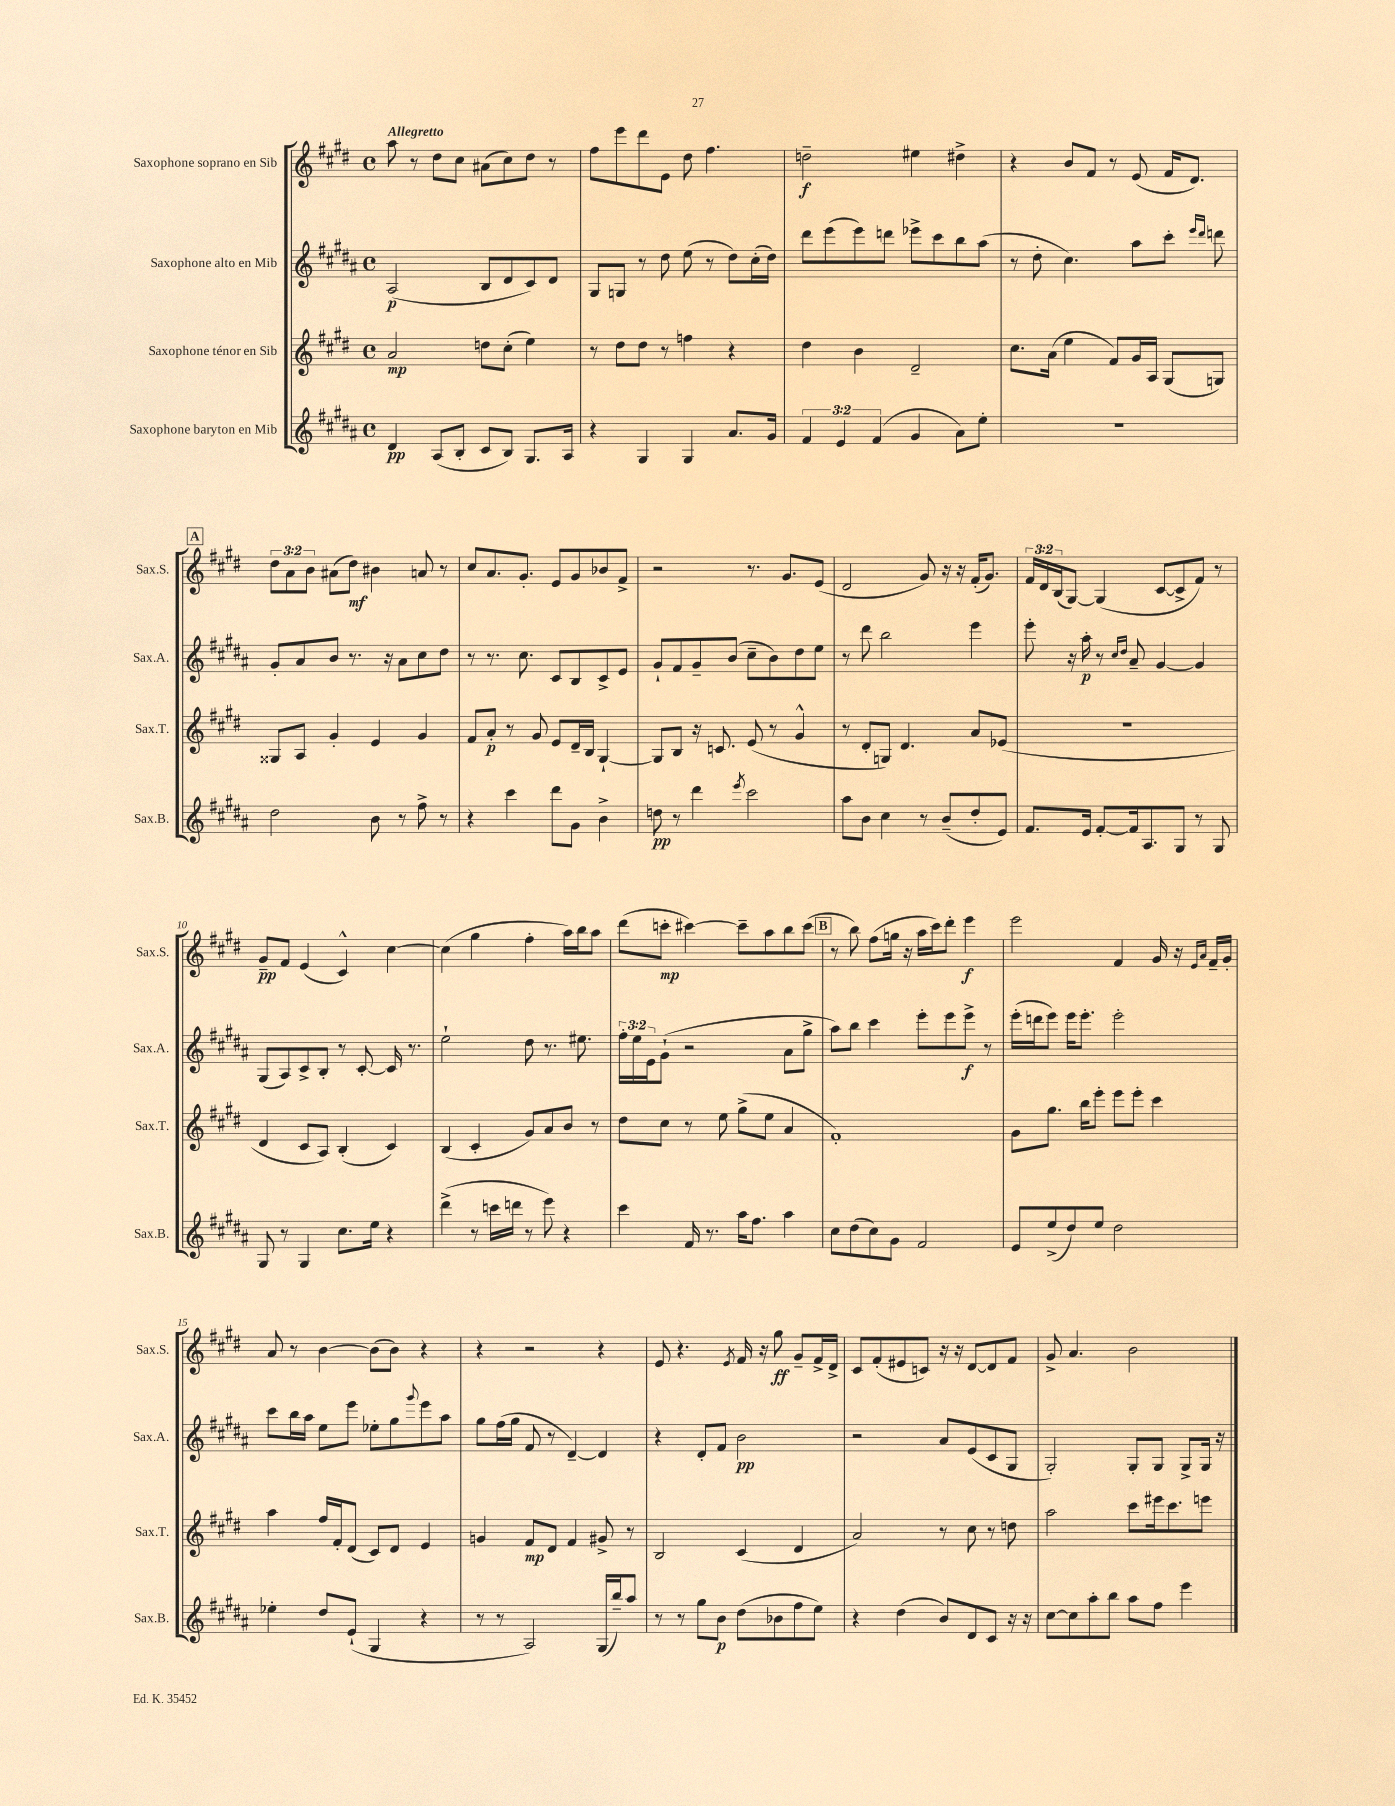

**kern	**dynam	**kern	**dynam	**kern	**dynam	**kern	**dynam
*part4	*part4	*part3	*part3	*part2	*part2	*part1	*part1
*staff4	*staff4	*staff3	*staff3	*staff2	*staff2	*staff1	*staff1
*I"Saxophone baryton en Mib	*	*I"Saxophone ténor en Sib	*	*I"Saxophone alto en Mib	*	*I"Saxophone soprano en Sib	*
*I'Sax.B.	*	*I'Sax.T.	*	*I'Sax.A.	*	*I'Sax.S.	*
*clefG2	*	*clefG2	*	*clefG2	*	*clefG2	*
*k[f#c#g#d#a#]	*	*k[f#c#g#d#]	*	*k[f#c#g#d#a#]	*	*k[f#c#g#d#]	*
*M4/4	*	*M4/4	*	*M4/4	*	*M4/4	*
*met(c)	*	*met(c)	*	*met(c)	*	*met(c)	*
=1	=1	=1	=1	=1	=1	=1	=1
!	!	!	!	!	!	!LO:TX:a:B:t=Allegretto	!
4d#/	pp	2a/	mp	(2A#/	p	8aa\	.
.	.	.	.	.	.	8r	.
(8A#/L	.	.	.	.	.	8dd#\L	.
8B'/J	.	.	.	.	.	8cc#\J	.
8c#/L	.	8ddn\L	.	8B/L	.	(8a#X\L	.
8B/J)	.	(8cc#'\J	.	8d#/	.	8cc#\)	.
8.G#/L	.	4ee\)	.	8c#/)	.	8dd#\J	.
.	.	.	.	8d#/J	.	8r	.
16A#/Jk	.	.	.	.	.	.	.
=2	=2	=2	=2	=2	=2	=2	=2
4r	.	8r	.	8G#/L	.	8ff#\L	.
.	.	8dd#\L	.	8Gn/J	.	8eee\	.
4G#/	.	8dd#\J	.	8r	.	8ddd#\	.
.	.	8r	.	8dd#\	.	8e\J	.
4G#/	.	4ffn\	.	(8ee\	.	8dd#\	.
.	.	.	.	8r	.	4.ff#\	.
8.a#/L	.	4r	.	8dd#\L)	.	.	.
.	.	.	.	(16cc#'\L	.	.	.
16g#/Jk	.	.	.	16dd#\JJ)	.	.	.
=3	=3	=3	=3	=3	=3	=3	=3
6f#/	.	4dd#\	.	8ddd#\L	.	2ddn~\	f
.	.	.	.	(8eee\	.	.	.
6e/	.	.	.	.	.	.	.
.	.	4b\	.	8eee\)	.	.	.
(6f#/	.	.	.	.	.	.	.
.	.	.	.	8dddn\J	.	.	.
4g#/	.	2d#~/	.	8eee-X^\L	.	4ee#X\	.
.	.	.	.	8ccc#\	.	.	.
8a#\L)	.	.	.	8bb\	.	4dd#X^\	.
8ee'\J	.	.	.	(8aa#\J	.	.	.
=4	=4	=4	=4	=4	=4	=4	=4
1r	.	8.cc#\L	.	8r	.	4r	.
.	.	.	.	8dd#'\	.	.	.
.	.	(16a\Jk	.	.	.	.	.
.	.	4ee\	.	4.cc#\)	.	8b/L	.
.	.	.	.	.	.	8f#/J	.
.	.	8f#/L)	.	.	.	8r	.
.	.	16g#/L	.	8aa#\L	.	(8e/	.
.	.	16A/JJ	.	.	.	.	.
.	.	(8G#/L	.	8ccc#'\J	.	16f#/KL	.
.	.	.	.	.	.	8.d#/J)	.
.	.	.	.	16qqeee/LL	.	.	.
.	.	.	.	16qqddd#/JJ	.	.	.
.	.	8Gn/J)	.	8dddn\	.	.	.
!!LO:LB:g=z
!!LO:REH:place=s1:t=A
=5	=5	=5	=5	=5	=5	=5	=5
2dd#\	.	8G##X/L	.	8g#'/L	.	12dd#\L	.
.	.	.	.	.	.	12a\	.
.	.	8A/J	.	8a#/	.	.	.
.	.	.	.	.	.	12b\J	.
.	.	4g#'/	.	8b/J	.	(8a#X\L	.
.	.	.	.	8.r	.	8dd#\J)	mf
8b\	.	4e/	.	.	.	4b#X\	.
.	.	.	.	16r	.	.	.
8r	.	.	.	8a#\L	.	.	.
8ff#^\	.	4g#/	.	8cc#\	.	8an/	.
8r	.	.	.	8dd#\J	.	8r	.
=6	=6	=6	=6	=6	=6	=6	=6
4r	.	8f#/L	.	8r	.	8cc#/L	.
.	.	8a'/J	p	8.r	.	8.a/	.
4ccc#\	.	8r	.	.	.	.	.
.	.	.	.	8.cc#\	.	8.g#'/J	.
.	.	8g#/	.	.	.	.	.
8ddd#\L	.	8e/L	.	8c#/L	.	8e/L	.
8g#\J	.	16d#~/L	.	8B/	.	8g#/	.
.	.	16B/JJ	.	.	.	.	.
4b^\	.	[4G#`/	.	8c#^/	.	8b-X/	.
.	.	.	.	8e/J	.	8f#^/J	.
=7	=7	=7	=7	=7	=7	=7	=7
8ddn\	pp	8G#/L]	.	8g#`/L	.	2r	.
8r	.	8B/J	.	8f#/	.	.	.
4ddd#\	.	16r	.	8g#~/	.	.	.
.	.	8.cn/	.	.	.	.	.
.	.	.	.	(8b/J	.	.	.
8qeee/	.	.	.	.	.	.	.
2ccc#\	.	(8e/	.	8cc#~\L	.	8.r	.
.	.	8r	.	8b\)	.	.	.
.	.	.	.	.	.	8.g#/L	.
.	.	4g#^^/	.	8dd#\	.	.	.
.	.	.	.	8ee\J	.	(8e/J	.
=8	=8	=8	=8	=8	=8	=8	=8
8aa#\L	.	8r	.	8r	.	2d#/	.
8b\J	.	8d#'/L	.	8ddd#\	.	.	.
4cc#\	.	8Gn/J)	.	2bb\	.	.	.
.	.	4.d#/	.	.	.	.	.
8r	.	.	.	.	.	8g#/)	.
(8b~/L	.	.	.	.	.	16r	.
.	.	.	.	.	.	16r	.
8dd#'/	.	8a/L	.	4eee\	.	(16f#'/KL	.
.	.	.	.	.	.	8.g#/J)	.
8e/J)	.	(8e-X/J	.	.	.	.	.
=9	=9	=9	=9	=9	=9	=9	=9
8.f#/L	.	1r	.	8eee'\	.	24f#/LL	.
.	.	.	.	.	.	24d#/	.
.	.	.	.	.	.	(24B/J	.
.	.	.	.	16r	.	[8G#/J)	.
16e/Jk	.	.	.	16aa#'\	p	.	.
[8f#'/L	.	.	.	8r	.	(4G#/]	.
.	.	.	.	16qqcc#/LL	.	.	.
.	.	.	.	16qqdd#/JJ	.	.	.
16f#/k]	.	.	.	8a#~/	.	.	.
8.A#/	.	.	.	.	.	.	.
.	.	.	.	[4g#/	.	[8c#/L	.
8G#/J	.	.	.	.	.	8c#^/]	.
8r	.	.	.	4g#/]	.	8f#/J)	.
8G#/	.	.	.	.	.	8r	.
!!LO:LB:g=z
=10	=10	=10	=10	=10	=10	=10	=10
8G#/	.	4d#/	.	(8G#/L	.	8g#~/L	pp
8r	.	.	.	8A#/)	.	8f#/J	.
4G#/	.	8c#/L	.	8c#^/	.	(4e/	.
.	.	8A/J)	.	8B'/J	.	.	.
8.cc#\L	.	(4B'/	.	8r	.	4c#^^/)	.
.	.	.	.	[8c#'/	.	.	.
16ee\Jk	.	.	.	.	.	.	.
4r	.	4c#/)	.	16c#/]	.	[4cc#\	.
.	.	.	.	8.r	.	.	.
=11	=11	=11	=11	=11	=11	=11	=11
(4ddd#^\	.	(4B/	.	2ee`\	.	(4cc#\]	.
8r	.	4c#'/	.	.	.	4gg#\	.
16cccn\LL	.	.	.	.	.	.	.
16dddn\JJ	.	.	.	.	.	.	.
8r	.	8g#/L)	.	8dd#\	.	4ff#'\	.
8eee\)	.	8a/	.	8.r	.	.	.
4r	.	8b/J	.	.	.	16aa\LL)	.
.	.	.	.	8.ee#X\	.	16bb\J	.
.	.	8r	.	.	.	8aa\J	.
=12	=12	=12	=12	=12	=12	=12	=12
4ccc#\	.	8dd#\L	.	24ff#'\LL	.	(8ddd#\L	.
.	.	.	.	24ee\	.	.	.
.	.	.	.	24e\J	.	.	.
.	.	8cc#\J	.	(8g#`\J	.	8cccn'\J	mp
16f#/	.	8r	.	2r	.	[4ccc#X\)	.
8.r	.	.	.	.	.	.	.
.	.	8ee\	.	.	.	.	.
16aa#\KL	.	(8gg#^\L	.	.	.	8ccc#~\L]	.
8.ff#\J	.	.	.	.	.	.	.
.	.	8ee\J	.	.	.	8aa\	.
4aa#\	.	4a/	.	8a#\L	.	8bb\	.
.	.	.	.	8gg#^\J	.	(8ccc#\J	.
!!LO:REH:place=s1:t=B
=13	=13	=13	=13	=13	=13	=13	=13
8cc#\L	.	1f#')	.	8aa#\L)	.	8r	.
(8dd#\	.	.	.	8bb\J	.	8bb\)	.
8cc#\)	.	.	.	4ccc#\	.	(8ff#\L	.
8g#\J	.	.	.	.	.	16ggn\Jk	.
.	.	.	.	.	.	16r	.
2f#/	.	.	.	8eee'\L	.	16aa\LL	.
.	.	.	.	.	.	16ccc#\J)	.
.	.	.	.	8eee\	.	8ddd#'\J	.
.	.	.	.	8eee^\J	f	4eee\	f
.	.	.	.	8r	.	.	.
=14	=14	=14	=14	=14	=14	=14	=14
8e/L	.	8g#\L	.	(16eee'\LL	.	2eee\	.
.	.	.	.	16dddn\J	.	.	.
(8ee^/	.	8.gg#\J	.	8eee\J)	.	.	.
8dd#/)	.	.	.	16eee\KL	.	.	.
.	.	16bb\KL	.	8.eee'\J	.	.	.
8ee/J	.	8eee'\J	.	.	.	.	.
2dd#\	.	8eee\L	.	2eee'\	.	4f#/	.
.	.	8eee'\J	.	.	.	.	.
.	.	4ccc#\	.	.	.	16g#/	.
.	.	.	.	.	.	16r	.
.	.	.	.	.	.	16qqe/LL	.
.	.	.	.	.	.	16qqa/JJ	.
.	.	.	.	.	.	16f#~/LL	.
.	.	.	.	.	.	16g#'/JJ	.
!!LO:LB:g=z
=15	=15	=15	=15	=15	=15	=15	=15
4ee-X'\	.	4aa\	.	8ccc#\L	.	8a/	.
.	.	.	.	16bb\L	.	8r	.
.	.	.	.	16aa#\JJ	.	.	.
8dd#/L	.	16ff#/LL	.	8ee\L	.	[4b\	.
.	.	16f#'/J	.	.	.	.	.
(8e`/J	.	(8d#/J	.	8eee\J	.	.	.
4G#/	.	8c#/L)	.	8ee-X'\L	.	(8b\L]	.
.	.	8d#/J	.	8gg#\	.	8b\J)	.
.	.	.	.	8qqggg#/	.	.	.
4r	.	4e/	.	8eee\	.	4r	.
.	.	.	.	8aa#\J	.	.	.
=16	=16	=16	=16	=16	=16	=16	=16
8r	.	4gn/	.	8gg#\L	.	4r	.
8r	.	.	.	(16ff#\L	.	.	.
.	.	.	.	16gg#\JJ	.	.	.
2A#/)	.	8f#/L	mp	8f#/	.	2r	.
.	.	8d#/J	.	8r	.	.	.
.	.	4f#/	.	[4d#~/)	.	.	.
(16G#/LL	.	8g#X^/	.	4d#/]	.	4r	.
16bb~/J)	.	.	.	.	.	.	.
8aa#/J	.	8r	.	.	.	.	.
=17	=17	=17	=17	=17	=17	=17	=17
8r	.	2B/	.	4r	.	8e/	.
8r	.	.	.	.	.	4.r	.
8gg#\L	.	.	.	8d#'/L	.	.	.
8b\J	p	.	.	8f#/J	.	.	.
.	.	.	.	.	.	8qe/	.
(8dd#\L	.	(4c#/	.	2b\	pp	16f#/	.
.	.	.	.	.	.	16r	.
8b-X\	.	.	.	.	.	8gg#\	ff
8ff#\	.	4d#/	.	.	.	8g#~/L	.
8ee\J)	.	.	.	.	.	16f#^/L	.
.	.	.	.	.	.	16d#^/JJ	.
=18	=18	=18	=18	=18	=18	=18	=18
4r	.	2a/)	.	2r	.	8c#/L	.
.	.	.	.	.	.	(8f#'/	.
(4dd#\	.	.	.	.	.	8e#X/	.
.	.	.	.	.	.	8cn/J)	.
8b/L)	.	8r	.	8a#/L	.	16r	.
.	.	.	.	.	.	16r	.
8d#/	.	8cc#\	.	(8e/	.	[8d#/L	.
8c#/J	.	8r	.	8c#/	.	8d#/]	.
16r	.	8ddn\	.	8G#/J	.	8f#/J	.
16r	.	.	.	.	.	.	.
=19	=19	=19	=19	=19	=19	=19	=19
[8cc#\L	.	2aa\	.	2G#'/)	.	8g#^/	.
8cc#\]	.	.	.	.	.	4.a/	.
8aa#'\	.	.	.	.	.	.	.
8bb\J	.	.	.	.	.	.	.
8aa#\L	.	8ccc#\L	.	8G#'/L	.	2b\	.
8ff#\J	.	16eee#X\k	.	8G#/J	.	.	.
.	.	8.ccc#\	.	.	.	.	.
4eee\	.	.	.	8G#^/L	.	.	.
.	.	8eeen\J	.	16G#/Jk	.	.	.
.	.	.	.	16r	.	.	.
==	==	==	==	==	==	==	==
*-	*-	*-	*-	*-	*-	*-	*-
